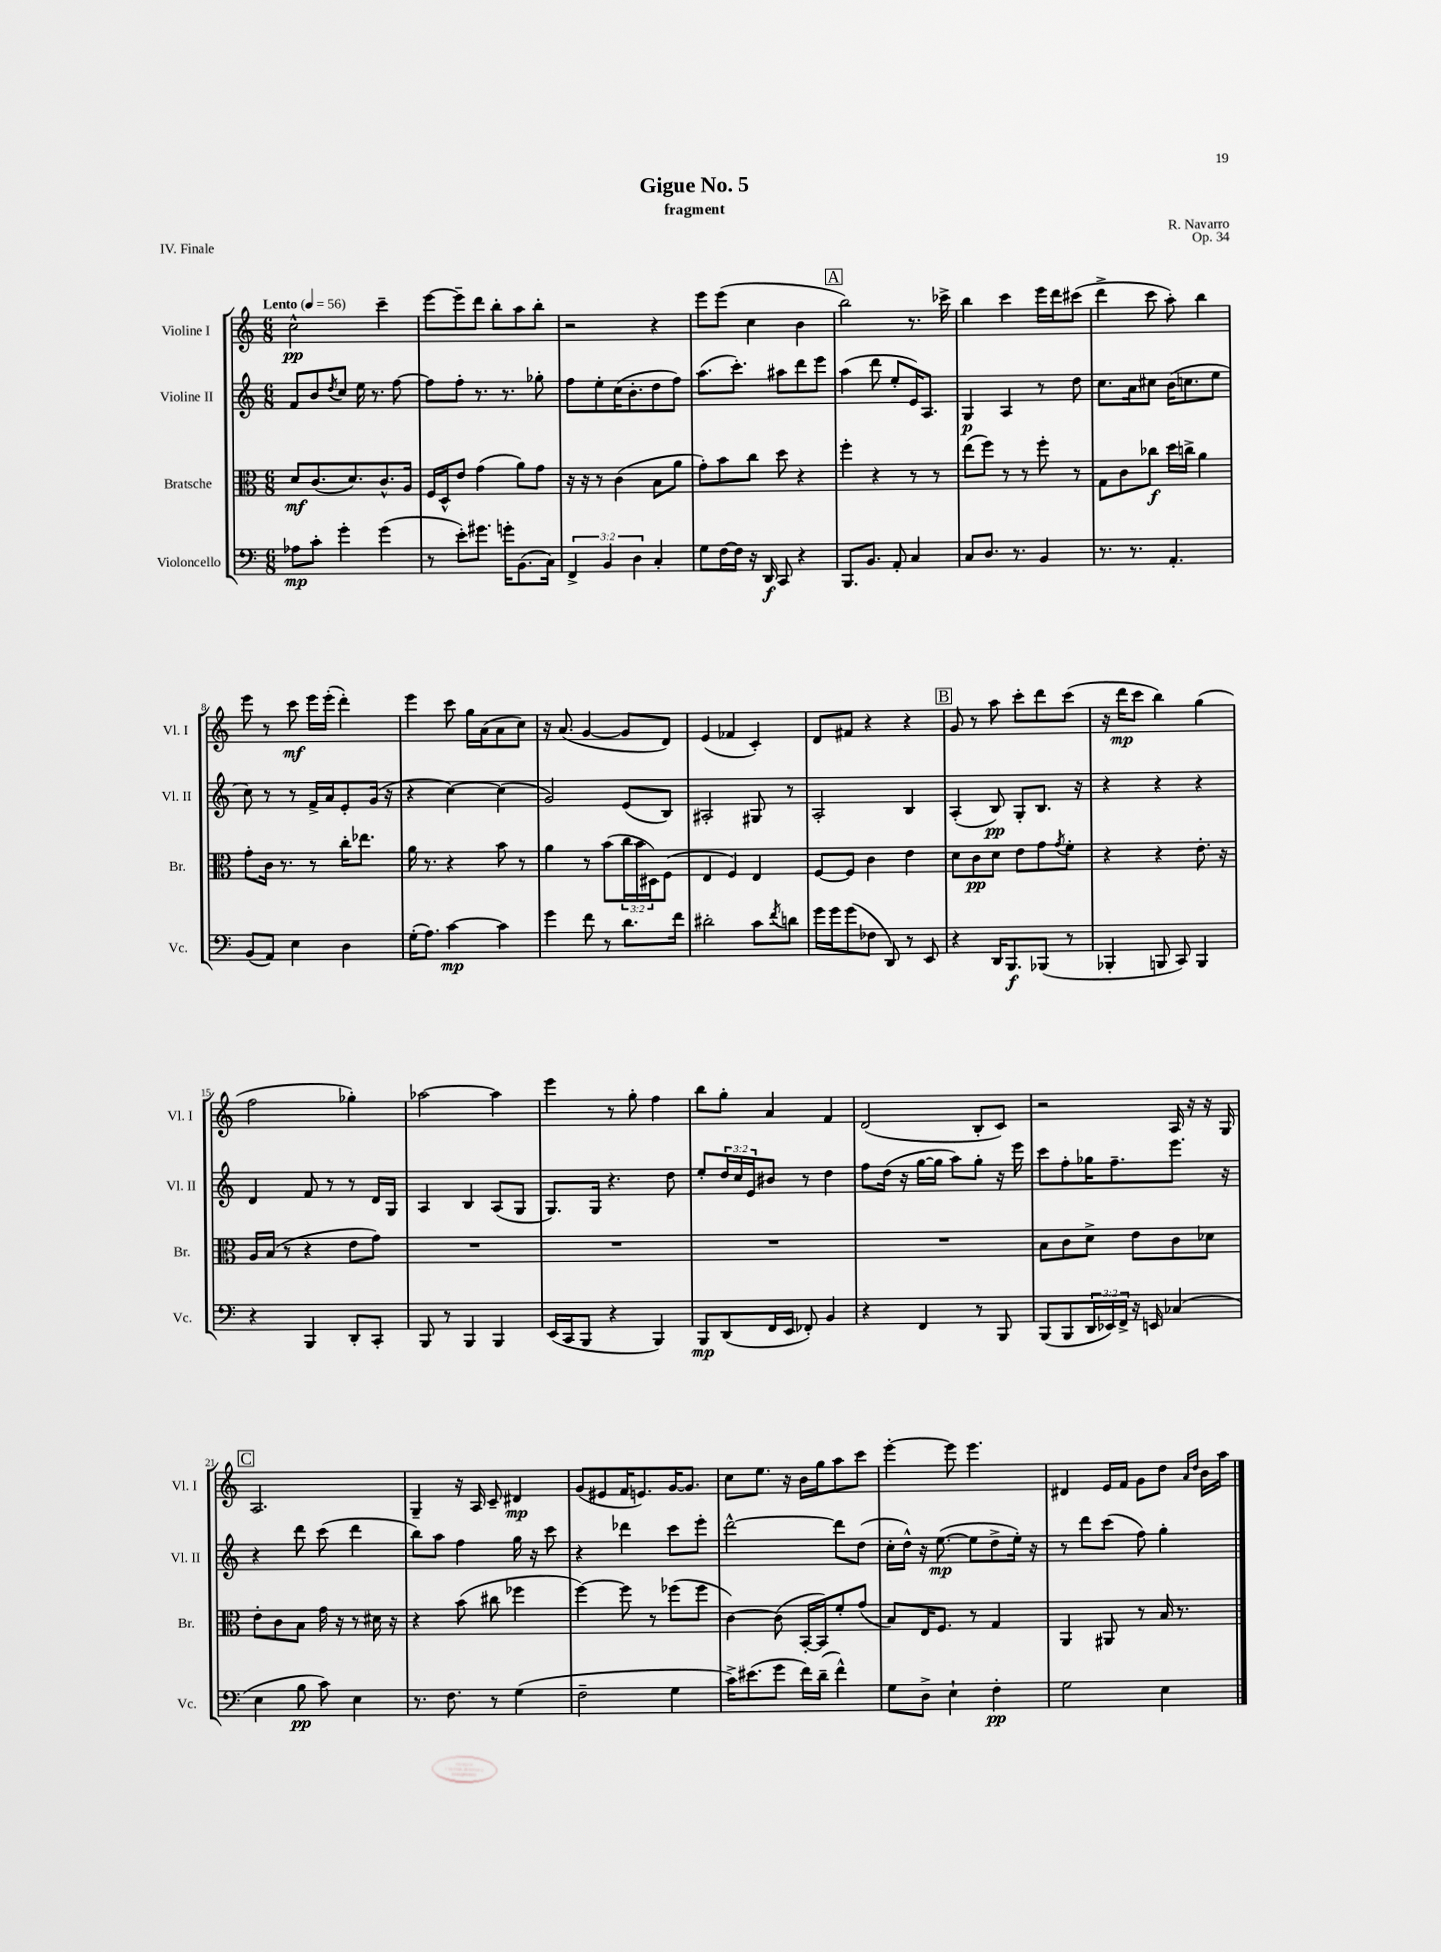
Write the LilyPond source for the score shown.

\header { title = "Gigue No. 5" composer = "R. Navarro" subtitle = "fragment" opus = "Op. 34" piece = "IV. Finale" }
<<
\new StaffGroup <<
\new Staff = "s0" \with { instrumentName = "Violine I" shortInstrumentName = "Vl. I" } {
    \clef treble \key c \major \numericTimeSignature \time 6/8 \tempo "Lento" 4 = 56
    c''2-^\pp c'''4-- |
    e'''8~ e'''8-- d'''8 b''8-. a''8 b''8-. |
    r2 r4 |
    e'''8 e'''8( c''4 b'4 |
    \mark \markup { \box "A" } b''2) r8. ces'''16-> |
    b''4 c'''4 e'''16 d'''16 cis'''8( |
    d'''4-> c'''8 a''8-.) b''4 |
    e'''8 r8 c'''8\mf e'''16 e'''16-.( d'''4-.) |
    e'''4 c'''8 g''16 a'16( a'8 c''8) |
    r16 a'8.( g'4~ g'8 d'8) |
    e'4( fes'4 c'4-.) |
    d'8 fis'8 r4 r4 |
    \mark \markup { \box "B" } g'8 r8 a''8 c'''8-. d'''8 c'''8( |
    r16 d'''16\mp c'''8 b''4) g''4( |
    f''2 ges''4-.) |
    aes''2~ aes''4 |
    e'''4 r8 g''8-. f''4 |
    b''8 g''8-. a'4 f'4 |
    d'2( b8-. c'8) |
    r2 a16 r16 r16 g16 |
    \mark \markup { \box "C" } a2. |
    g4-- r16 a16 c'8-- dis'4\mp |
    g'8( eis'8 f'16 e'8.) g'16~ g'8. |
    c''8 e''8. r16 b'16 g''16 a''8 c'''8 |
    e'''4~-. e'''8 e'''4. |
    dis'4 e'16 f'16 g'8 d''8 \grace { a'16 d''16 } b'16 a''16 \bar "|." |
}
\new Staff = "s1" \with { instrumentName = "Violine II" shortInstrumentName = "Vl. II" } {
    \clef treble \key c \major \numericTimeSignature \time 6/8 \override Staff.TupletNumber.text = #tuplet-number::calc-fraction-text
    f'8 b'8 \acciaccatura { d''8 } c''8 e''16 r8. f''8~ |
    f''8 f''8-. r8. r8. ges''8-. |
    f''8 e''8-. c''16( b'8.-. d''8 f''8) |
    a''8.( c'''8.-.) ais''8 d'''8 e'''8 |
    \mark \markup { \box "A" } a''4( d'''8 e''8-. e'16) a8. |
    g4\p a4 r8 d''8 |
    c''8. a'16 cis''8 b'16( c''8. e''8 |
    c''8) r8 r8 f'16-> a'16 e'8-. g'16( r16 |
    r4 c''4~) c''4( |
    g'2) e'8( b8) |
    ais2-. gis8 r8 |
    a2-. b4 |
    \mark \markup { \box "B" } a4-.( b8\pp) g8-. b8. r16 |
    r4 r4 r4 |
    d'4 f'8 r8 r8 d'16 g16 |
    a4 b4 a8( g8 |
    g8.) g16 r4. d''8 |
    e''8-. \tuplet 3/2 { d''16 c''16 e'16 } bis'8 r8 d''4 |
    f''8 d''16( r16 g''16~ g''16 a''8) g''8-. r16 e'''16 |
    c'''8 f''8-. ges''16 f''8.-- e'''8. r16 |
    \mark \markup { \box "C" } r4 d'''8 c'''8( d'''4 |
    b''8) a''8 f''4 g''16 r16 c'''8 |
    r4 des'''4 c'''8 e'''8-. |
    d'''2~-^ d'''8 d''8( |
    c''16-. d''16-^) r16 e''8.~\mp( e''8 d''8-> e''16-.) r16 |
    r8 d'''8 c'''8( f''8) g''4-. \bar "|." |
}
\new Staff = "s2" \with { instrumentName = "Bratsche" shortInstrumentName = "Br." } {
    \clef alto \key c \major \numericTimeSignature \time 6/8 \override Staff.TupletNumber.text = #tuplet-number::calc-fraction-text
    d'8\mf c'8.( d'8.) c'8.-^ a16 |
    f16 d16-^ e'8 g'4( a'8) g'8 |
    r16 r16 r8 c'4( b8 a'8 |
    g'8-.) b'8 c''8 d''8 r4 |
    \mark \markup { \box "A" } f''4-. r4 r8 r8 |
    e''8( f''8) r8 r8 f''8-. r8 |
    g8 c'8 ces''8\f d''16 c''16-> a'4 |
    g'8-. c'16 r8. r8 c''16-. ees''8. |
    a'16 r8. r4 b'8 r8 |
    a'4 r8 b'8( \tuplet 3/2 { c''16 b'16 dis16) } f8( |
    e4 f4) e4 |
    f8~ f8 c'4 e'4 |
    \mark \markup { \box "B" } d'8 c'8\pp d'8 e'8 g'8 \acciaccatura { g'8 } f'8-. |
    r4 r4 e'8.-. r16 |
    a16 b16( r8 r4 e'8 g'8) |
    R2. |
    R2. |
    R2. |
    R2. |
    b8 c'8 d'8-> e'8 c'8 des'8 |
    \mark \markup { \box "C" } e'8-. c'8 b8 g'16 r16 r8 dis'16 r16 |
    r4 b'8( cis''8 fes''4 |
    f''4~) f''8 r8 fes''8( fes''8 |
    c'4~) c'8( b,16~-. b,16) f'8-. g'8( |
    b8) e16 f8. r8 g4 |
    a,4 ais,8 r8 b16 r8. \bar "|." |
}
\new Staff = "s3" \with { instrumentName = "Violoncello" shortInstrumentName = "Vc." } {
    \clef bass \key c \major \numericTimeSignature \time 6/8 \override Staff.TupletNumber.text = #tuplet-number::calc-fraction-text
    aes8\mp c'8-. g'4-. g'4( |
    r8 e'8-.) gis'8. g'16-. b,8.( c16) |
    \tuplet 3/2 { f,4-> b,4 d4 } c4-. |
    g8 f16~ f16 r16 d,16\f c,8 r4 |
    \mark \markup { \box "A" } b,,8. b,8. a,8-. c4 |
    c8 d8. r8. b,4 |
    r8. r8. a,4.-. |
    b,8( a,8) e4 d4 |
    g16-.( a8.) c'4~\mp c'4 |
    g'4 f'8 r8 d'8. f'16 |
    dis'2-. c'8 \acciaccatura { f'8 } d'8 |
    g'16 g'16 g'8( fes8 d,8) r8 e,8 |
    \mark \markup { \box "B" } r4 d,16 b,,8.\f bes,,8( r8 |
    bes,,4-. b,,8 c,8) b,,4 |
    r4 b,,4 d,8-. c,8-. |
    b,,8 r8 b,,4 b,,4 |
    e,16( c,16 b,,8 r4 b,,4) |
    b,,8\mp d,8( f,16 e,16 fes,8-.) b,4 |
    r4 f,4 r8 b,,8 |
    b,,8( b,,8 \tuplet 3/2 { d,16 ees,16) f,16-> } r16 e,16 ces4( |
    \mark \markup { \box "C" } e4 b8\pp c'8) e4 |
    r8. f8. r8 g4( |
    f2-- g4 |
    c'16->) eis'8.( g'8 f'16) d'16--( f'4-^) |
    g8 d8-> e4-! f4-.\pp |
    g2 e4 \bar "|." |
}
>>
>>
